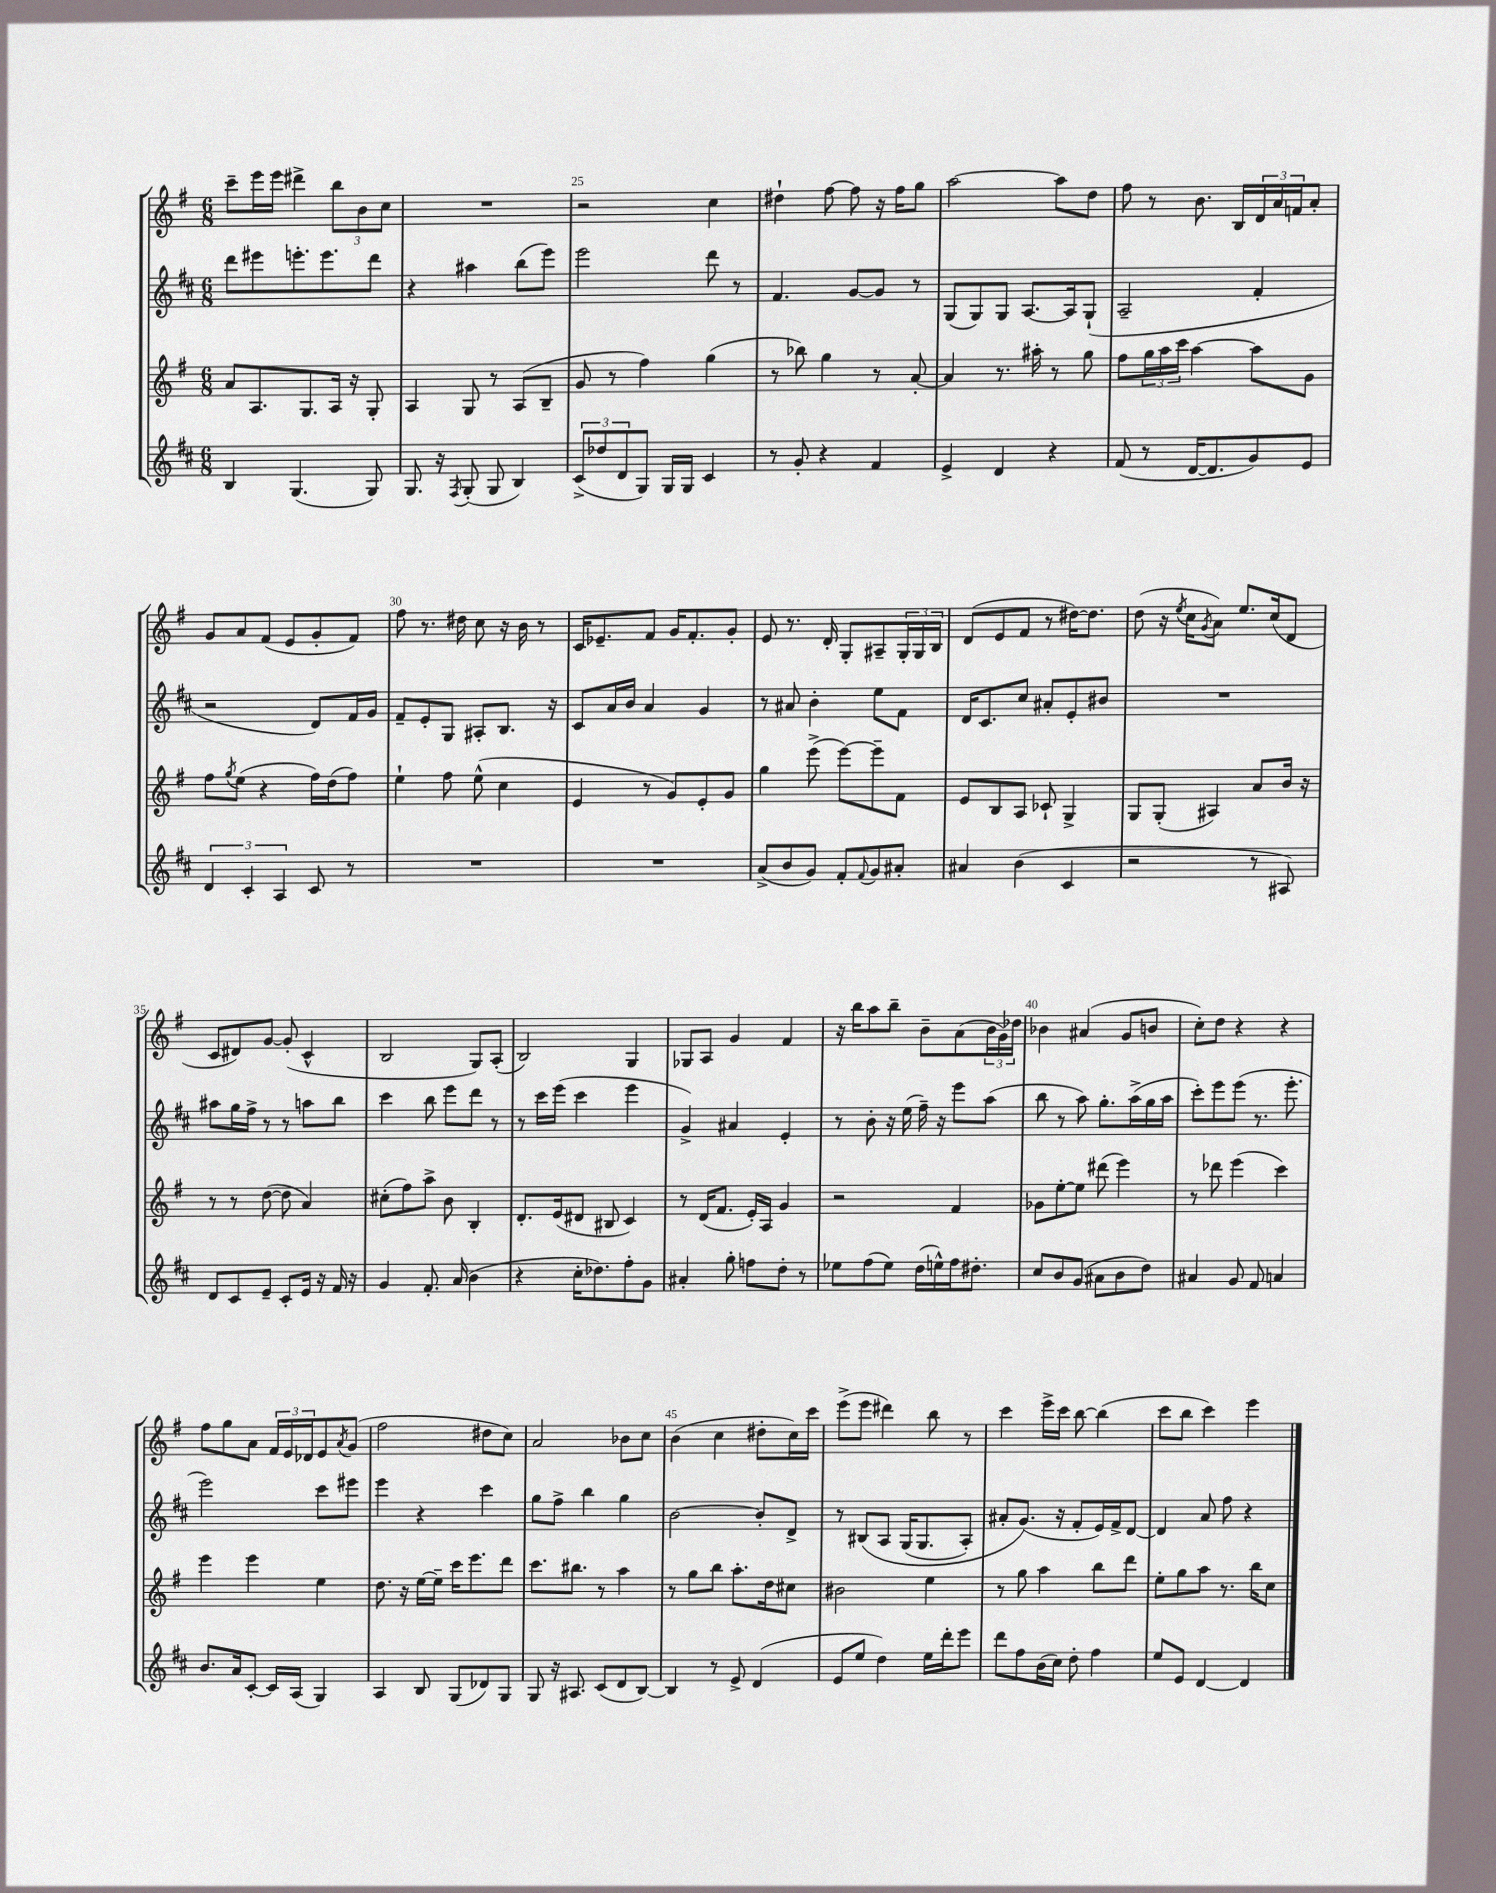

**kern	**kern	**kern	**kern
*staff4	*staff3	*staff2	*staff1
*clefG2	*clefG2	*clefG2	*clefG2
*k[f#c#]	*k[f#]	*k[f#c#]	*k[f#]
*M6/8	*M6/8	*M6/8	*M6/8
4B	8a	8ddd	8ccc~
.	8.A	8eee#	16eee
.	.	.	16eee
(4.G	.	8.eee'	4ddd#^
.	8.G	.	.
.	.	8.eee	.
.	16A	.	12bb
.	16r	.	.
.	.	.	12b
8G)	8G'	8ddd	.
.	.	.	12cc
=	=	=	=
8.G	4A	4r	2.r
16r	.	.	.
8qF#	.	.	.
(8G'	8G	4aa#	.
8G	8r	.	.
4B)	(8A	(8bb	.
.	8B~	8eee)	.
=	=	=	=
(12c#^	8g	2eee	2r
12dd-	.	.	.
.	8r	.	.
12d	.	.	.
8G)	4ff#)	.	.
16G	.	.	.
16G	.	.	.
4c#	(4gg	8ddd	4cc
.	.	8r	.
=	=	=	=
8r	8r	4.f#	4dd#`
8g'	8bb-)	.	.
4r	4gg	.	[8ff#
.	.	[8g	8ff#]
4f#	8r	8g]	16r
.	.	.	16ff#
.	[8a'	8r	8gg
=	=	=	=
4e^	4a]	(8G	[2aa
.	.	8G)	.
4d	8.r	8G	.
.	.	[8.A	.
.	16aa#'	.	.
4r	8r	.	8aa]
.	.	16A]	.
.	8gg	(8G`	8dd
=	=	=	=
(8f#	8ff#	2A~	8ff#
8r	24gg	.	8r
.	24aa	.	.
.	24ccc	.	.
[16d	[4aa	.	8.b
8.d]	.	.	.
.	.	.	16B
8g)	8aa]	4f#'	24d
.	.	.	24a
.	.	.	24f
8e	8g	.	8a'
=	=	=	=
6d	8ff#	2r	8g
.	8qgg	.	.
.	(8ee	.	8a
6c#'	.	.	.
.	4r	.	(8f#
6A	.	.	.
.	.	.	8e
8c#	16ff#)	8d)	8g'
.	(16dd	.	.
8r	8ff#)	16f#	8f#)
.	.	16g	.
=	=	=	=
2.r	4ee`	8f#~	8ff#
.	.	8e'	8.r
.	8ff#	8G	.
.	.	.	16dd#
.	(8ee^^	8A#'	8cc
.	4cc	8.B	16r
.	.	.	16b
.	.	.	8r
.	.	16r	.
=	=	=	=
2.r	4e	8c#	16c
.	.	.	8.e-~
.	.	16a	.
.	.	16b	.
.	8r	4a	8f#
.	8g)	.	16g
.	.	.	8.f#'
.	8e'	4g	.
.	8g	.	8g'
=	=	=	=
(8a^	4gg	8r	8e
8b	.	8a#	8.r
8g)	(8eee^	4b'	.
.	.	.	16d'
8f#'	[8eee)	.	8G'
8qqf#	.	.	.
8g	8eee~]	8ee	8A#~
8a#'	8f#	8f#	24G'
.	.	.	24G
.	.	.	24B
=	=	=	=
4a#	8e	16d	(8d
.	.	8.c#	.
.	8B	.	8e
(4b	8A	8cc#	8f#
.	8c-`	8a#'	8r
4c#	4G^	8e'	[16dd#)
.	.	.	8.dd#]
.	.	8b#	.
=	=	=	=
2r	8G	2.r	(8dd
.	(8G'	.	16r
.	.	.	8qee
.	.	.	16cc
.	.	.	8qg
.	4A#)	.	8a)
.	.	.	8.ee
8r	8a	.	.
.	.	.	(16cc
8A#)	16b	.	8d
.	16r	.	.
=	=	=	=
8d	8r	8aa#	8c
8c#	8r	16gg	8d#)
.	.	16ff#^	.
8e~	([8dd	8r	[8g
8c#'	8dd]	8r	(8g']
16e	4a)	8aa	4c^^
16r	.	.	.
16f#	.	8bb	.
16r	.	.	.
=	=	=	=
4g	(8cc#'	4ccc#	2B
.	8ff#)	.	.
8.f#'	8aa^	8bb	.
.	8b	8eee	.
(16a	.	.	.
4b	4B'	8ddd	8G)
.	.	8r	(8A'
=	=	=	=
4r	8.d'	8r	2B)
.	.	16ccc#	.
.	(16e	(16eee	.
16cc#'	8d#	4ccc#	.
8.dd-)	.	.	.
.	8B#	.	.
8ff#'	4c)	4eee	4G
8g	.	.	.
=	=	=	=
4a#'	8r	4g^)	8G-
.	(16d	.	8A
.	8.f#	.	.
8gg'	.	4a#	4g
8ff	16e')	.	.
.	16A	.	.
8dd'	4g	4e'	4f#
8r	.	.	.
=	=	=	=
8ee-	2r	8r	16r
.	.	.	16bb
(8ff#	.	8b'	8aa
8ee-)	.	16r	8bb~
.	.	(16ee	.
(16dd	.	16ff#~)	8b~
16ee^^)	.	16r	.
16ff#	4f#	8eee	(8a
8.dd#'	.	.	.
.	.	(8aa	24b
.	.	.	24g)
.	.	.	24dd-
=	=	=	=
8cc#	8g-	8bb	4b-
8b	[8ee'	8r	.
(8g	8ee]	8aa)	(4a#
8a#	(8ddd#	8.gg'	.
8b	4eee)	.	8g
.	.	(16aa^	.
8dd)	.	16gg	8b
.	.	16aa	.
=	=	=	=
4a#	8r	8ccc#')	8cc')
.	8ddd-	8eee	8dd
8g	(4eee	(8eee	4r
8f#	.	8.r	.
4a	4ccc)	.	4r
.	.	8.eee'	.
=	=	=	=
8.b	4eee	2eee)	8ff#
.	.	.	8gg
16a	.	.	.
[8c#'	4eee	.	8a
16c#]	.	.	24f#
.	.	.	24e
(16A	.	.	.
.	.	.	24d-
4G)	4ee	8ccc#	8e
.	.	.	8qa
.	.	8eee#	(8g
=	=	=	=
4A	8.dd	4eee	2ff#
.	16r	.	.
8B	[16ee	4r	.
.	16ee~]	.	.
(8G	16ccc	.	.
.	8.eee	.	.
8d-)	.	4ccc#	8dd#
8G	8ddd	.	8cc)
=	=	=	=
8G	8.ccc	8gg	2a
16r	.	8ff#^	.
8.A#	8.bb#	.	.
.	.	4bb	.
(8c#	8r	.	.
8d	4aa	4gg	8b-
[8B)	.	.	8cc
=	=	=	=
4B]	8r	[2b	(4b
.	8gg	.	.
8r	8bb	.	4cc
8e^	8.aa'	.	.
(4d	.	8b']	8dd#'
.	16dd	.	.
.	8cc#	8d^	16cc)
.	.	.	16ccc
=	=	=	=
8e	2b#	8r	(8eee^
8ee	.	&(8B#	8eee
4dd)	.	8A	4ddd#)
.	.	(16G	.
.	.	8.G	.
16ee	4ee	.	8bb
16ddd'	.	.	.
8eee	.	8A')	8r
=	=	=	=
8ddd	8r	8a#'	4ccc
8ff#	8gg	(8.g&)	.
(16b	4aa	.	16eee^
16cc#)	.	16r	16ccc
8dd'	.	8f#'	[8bb
4ff#	8bb	16e)	(4bb]
.	.	16f#^	.
.	8ddd	[8d	.
=	=	=	=
8ee	8ee'	4d]	8ccc
8e	8gg	.	8bb
[4d	8aa	8a	4ccc)
.	8.r	8ff#	.
4d]	.	4r	4eee
.	16bb	.	.
.	8cc	.	.
==	==	==	==
*-	*-	*-	*-
